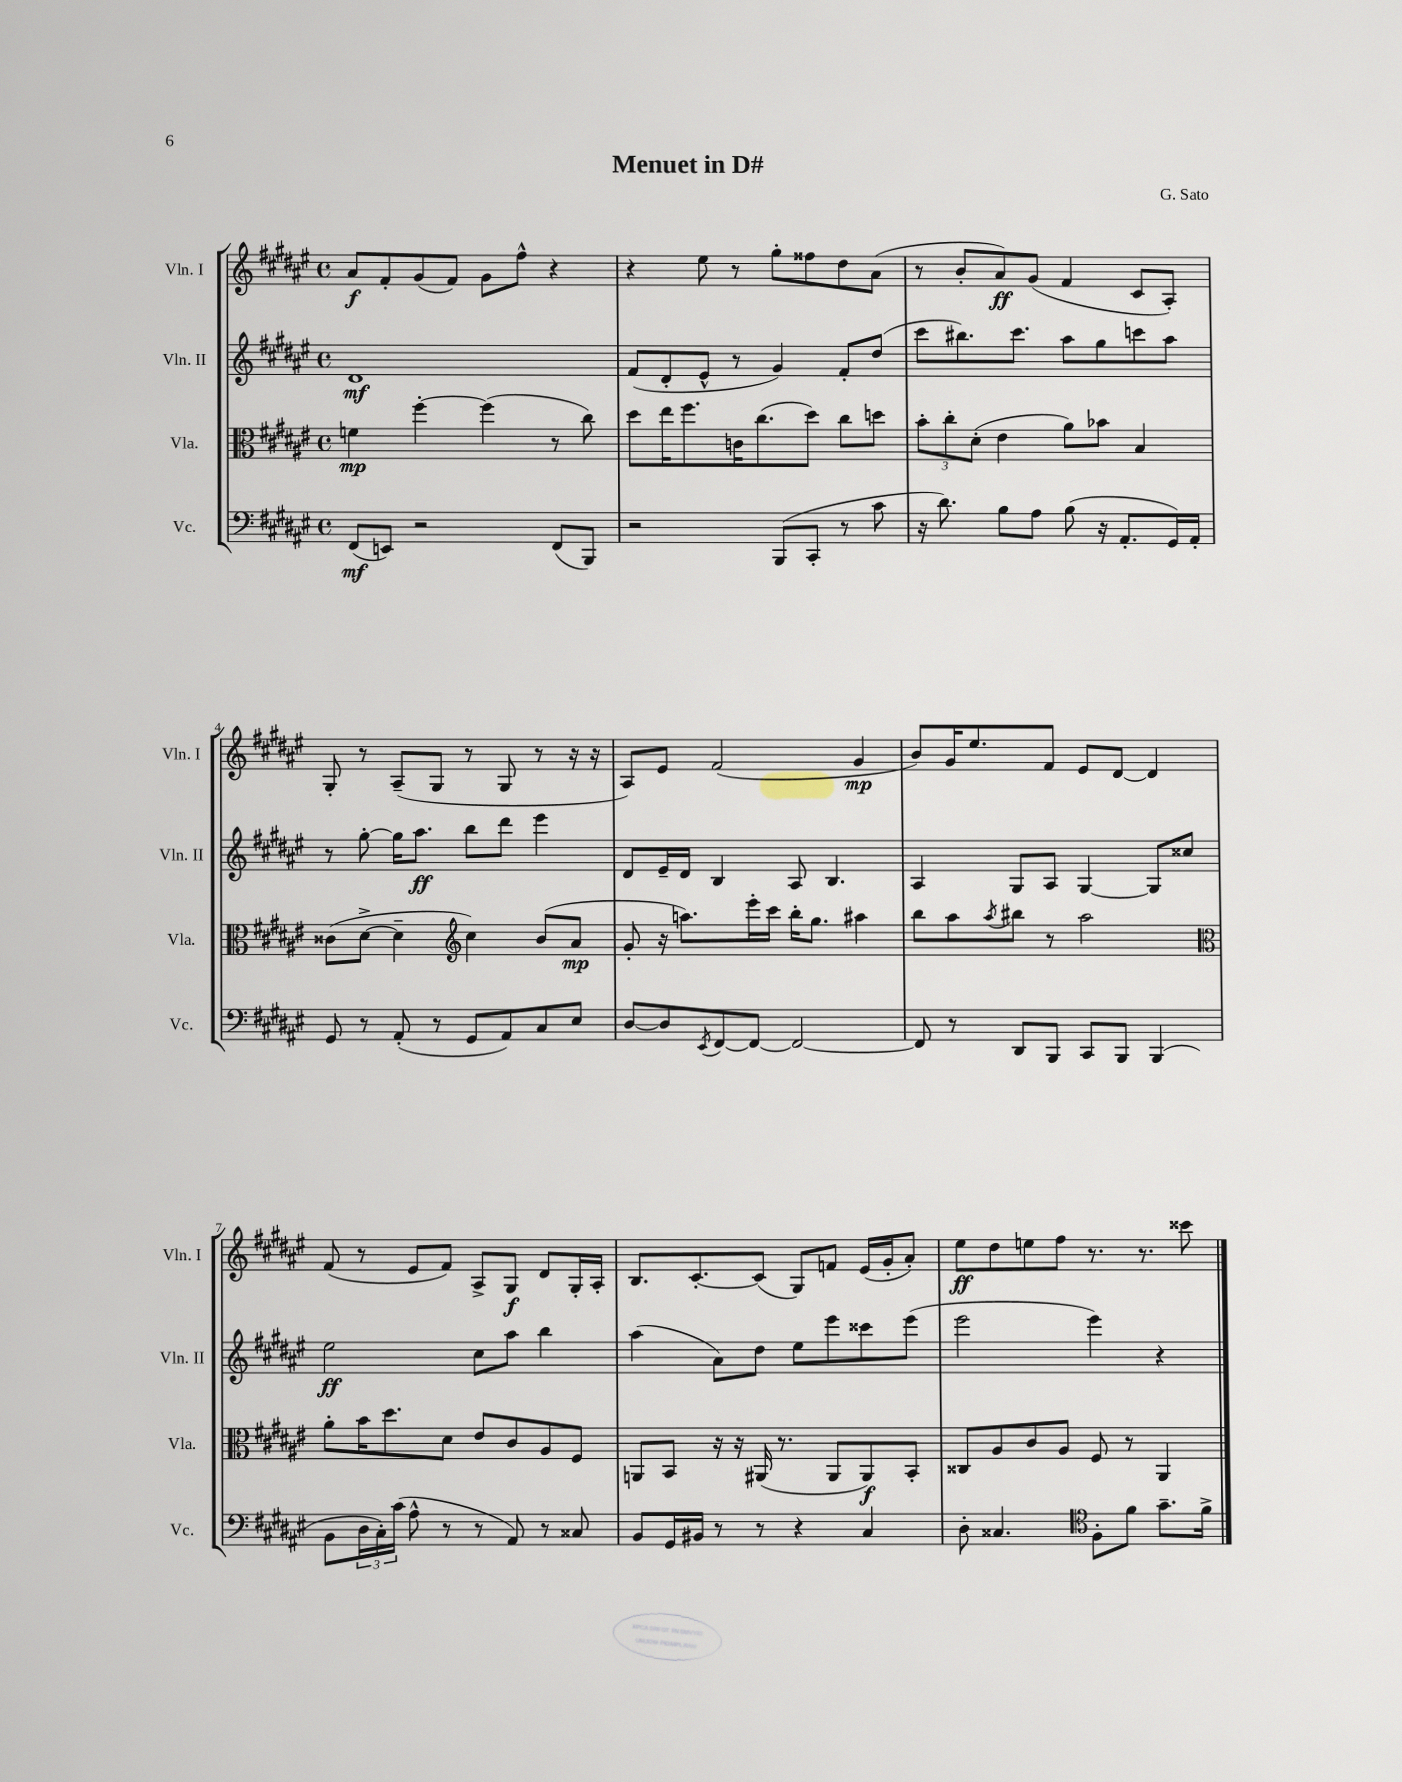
\header { title = "Menuet in D#" composer = "G. Sato" }
<<
\new StaffGroup <<
\new Staff = "s0" \with { instrumentName = "Vln. I" shortInstrumentName = "Vln. I" } {
    \clef treble \key fis \major \defaultTimeSignature \time 4/4
    ais'8\f fis'8-. gis'8( fis'8) gis'8 fis''8-^ r4 |
    r4 eis''8 r8 gis''8-. fisis''8 dis''8 ais'8( |
    r8 b'8-. ais'8\ff) gis'8( fis'4 cis'8 ais8-.) |
    gis8-. r8 ais8--( gis8 r8 gis8 r8 r16 r16 |
    ais8) eis'8 fis'2( gis'4\mp |
    b'8) gis'16 eis''8. fis'8 eis'8 dis'8~ dis'4 |
    fis'8( r8 eis'8 fis'8) ais8-> gis8\f dis'8 gis16-. ais16-. |
    b8. cis'8.~-. cis'8( gis8) f'8 eis'16( gis'16-. ais'8-.) |
    eis''8\ff dis''8 e''8 fis''8 r8. r8. cisis'''8 \bar "|." |
}
\new Staff = "s1" \with { instrumentName = "Vln. II" shortInstrumentName = "Vln. II" } {
    \clef treble \key fis \major \defaultTimeSignature \time 4/4
    dis'1\mf |
    fis'8( dis'8-. eis'8-^ r8 gis'4) fis'8-. dis''8( |
    cis'''8 bis''8.) cis'''8. ais''8 gis''8 c'''8 ais''8 |
    r8 gis''8~-. gis''16 ais''8.\ff b''8 dis'''8 eis'''4 |
    dis'8 eis'16-- dis'16 b4 ais8 b4. |
    ais4 gis8 ais8 gis4~ gis8 cisis''8 |
    eis''2\ff cis''8 ais''8 b''4 |
    ais''4( ais'8) dis''8 eis''8 eis'''8 cisis'''8 eis'''8( |
    eis'''2 eis'''4) r4 \bar "|." |
}
\new Staff = "s2" \with { instrumentName = "Vla." shortInstrumentName = "Vla." } {
    \clef alto \key fis \major \defaultTimeSignature \time 4/4
    f'4\mp fis''4~-. fis''4( r8 cis''8) |
    dis''8 eis''16 fis''8. c'16 cis''8.( dis''8) cis''8 d''8 |
    \tuplet 3/2 { b'8-. cis''8-. dis'8-.( } eis'4 ais'8) bes'8 b4 |
    cisis'8( dis'8~-> dis'4-- \clef treble cis''4) b'8( ais'8\mp |
    gis'8-. r16 a''8.) eis'''16-. cis'''16 b''16-. gis''8. ais''4 |
    b''8 ais''8 \acciaccatura { ais''8 } bis''8 r8 ais''2 |
    \clef alto ais'8-. b'16 dis''8. dis'8 eis'8 cis'8 ais8 fis8 |
    a,8 b,8 r16 r16 ais,16( r8. ais,8 ais,8\f) b,8-. |
    cisis8 ais8 cis'8 ais8 fis8 r8 ais,4 \bar "|." |
}
\new Staff = "s3" \with { instrumentName = "Vc." shortInstrumentName = "Vc." } {
    \clef bass \key fis \major \defaultTimeSignature \time 4/4
    fis,8\mf( e,8) r2 fis,8( b,,8) |
    r2 b,,8( cis,8-. r8 cis'8 |
    r16 dis'8.) b8 ais8 b8( r16 ais,8.-. gis,16) ais,16-. |
    gis,8 r8 ais,8-.( r8 gis,8 ais,8) cis8 eis8 |
    dis8~ dis8 \acciaccatura { eis,8 } fis,8~ fis,8~ fis,2~ |
    fis,8 r8 dis,8 b,,8 cis,8 b,,8 b,,4( |
    b,8 \tuplet 3/2 { dis16 cis16-.) cis'16( } ais8-^ r8 r8 ais,8) r8 cisis8 |
    b,8 gis,16 bis,16 r8 r8 r4 cis4 |
    dis8-. cisis4. \clef tenor fis8-. fis'8 gis'8.-- fis'16-> \bar "|." |
}
>>
>>
